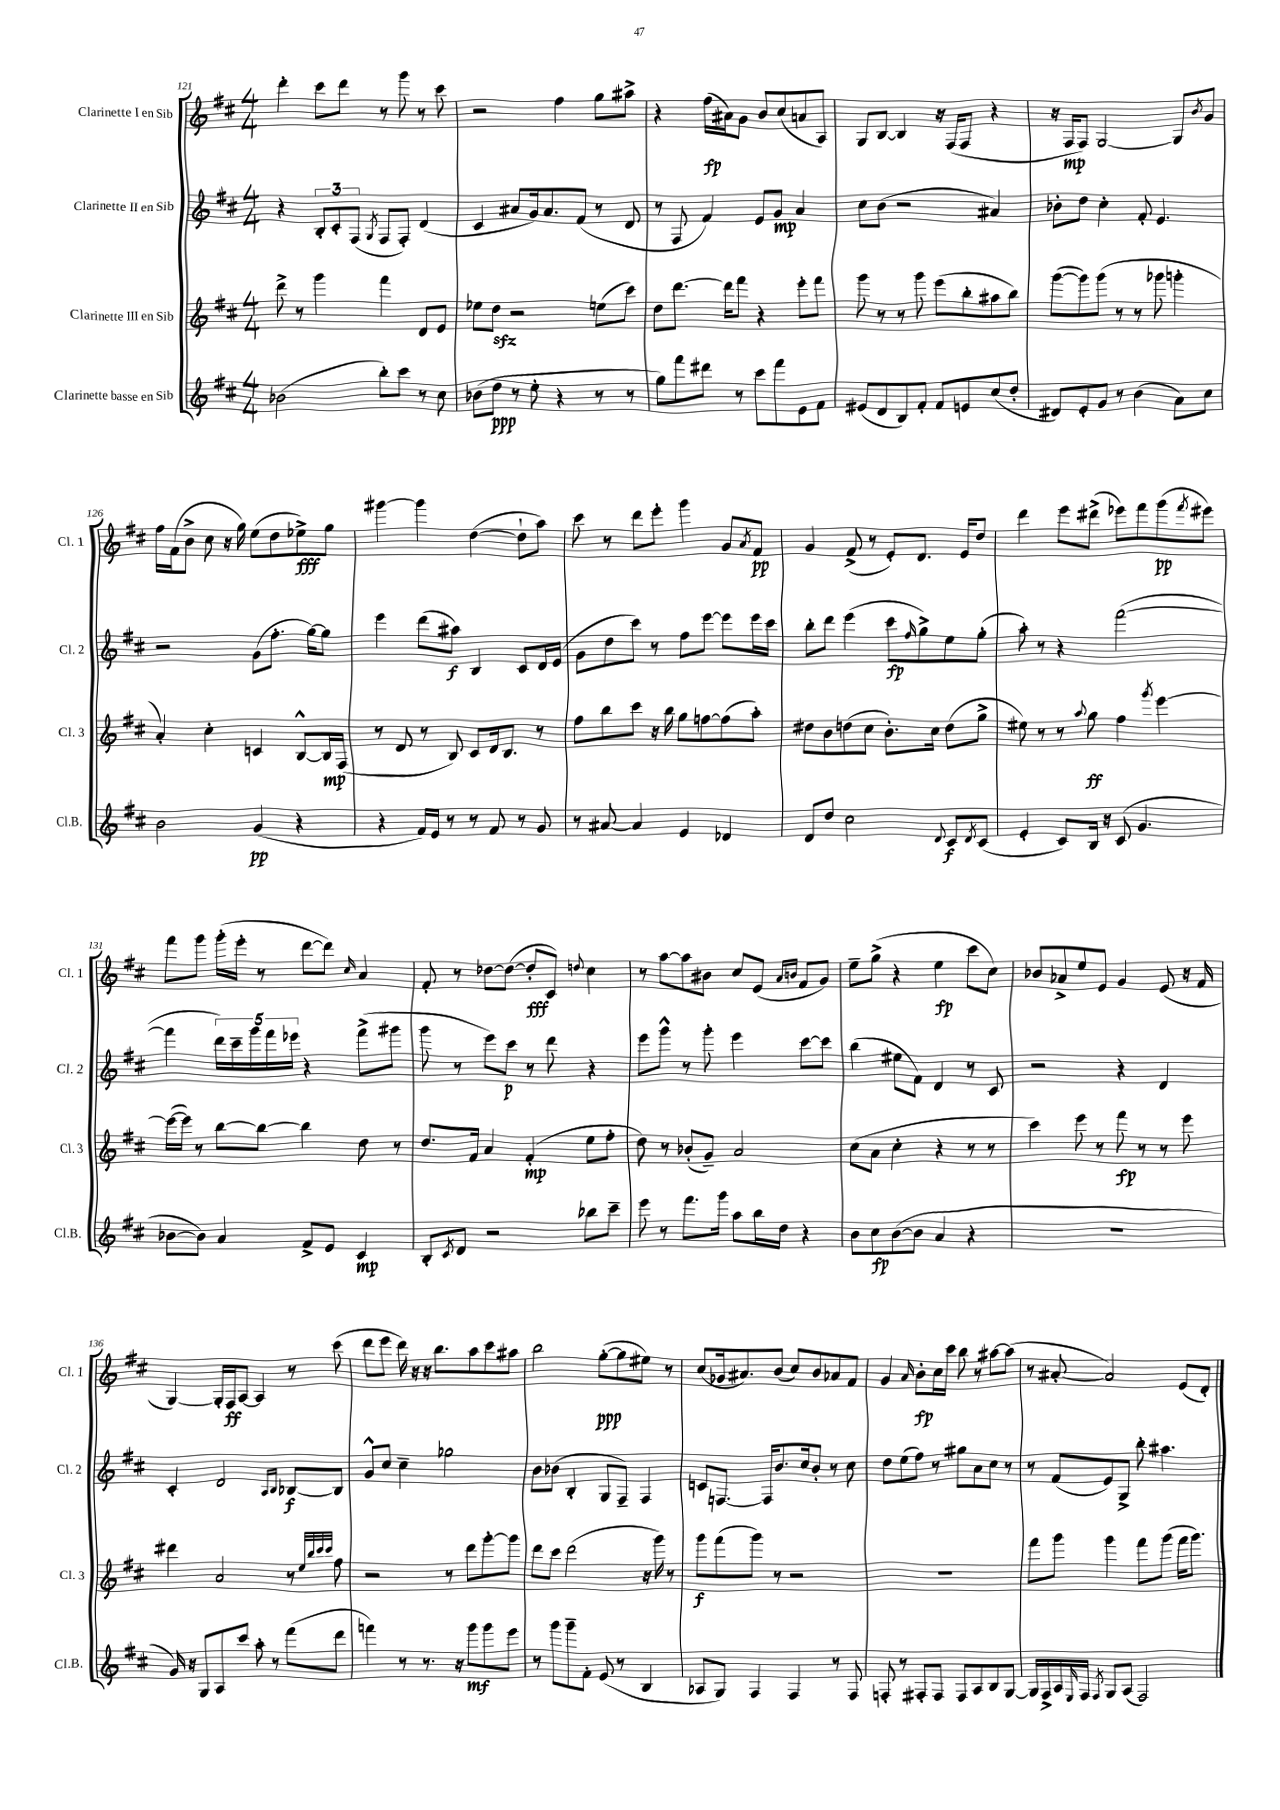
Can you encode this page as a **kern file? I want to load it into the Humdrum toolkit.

**kern	**kern	**kern	**kern
*staff4	*staff3	*staff2	*staff1
*clefG2	*clefG2	*clefG2	*clefG2
*k[f#c#]	*k[f#c#]	*k[f#c#]	*k[f#c#]
*M4/4	*M4/4	*M4/4	*M4/4
(2b-\	8ddd^\	4r	4ddd'\
.	8r	.	.
.	4ggg\	12B'/L	8ccc#\L
.	.	12c#'/	.
.	.	.	8ddd\J
.	.	(12F#/J	.
.	.	8qG/	.
8bb'\L)	4fff#\	8F#/L	8r
8ccc#\J	.	8F#'/J)	8ggg\
8r	8d/L	(4d/	8r
8cc#\	8e/J	.	8ccc#\
=	=	=	=
(8b-\L	8ee-\L	4c#/	2r
8dd\J	8dd\J	.	.
8r	2r	8a#/L	.
8ee'\	.	16g/k)	.
.	.	8.a#/	.
4r	.	.	4ff#\
.	.	(8f#/J	.
8r	(8ee\L	8r	8gg\L
8r	8ccc#\J)	8d/	8aa#^\J
=	=	=	=
8gg\L)	8dd\L	8r	4r
8fff#\	[8.ddd\J	8F#/	.
8ddd#\J	.	4f#/)	(16ff#\LL
.	16ddd\]LK	.	16a#\J)
8r	8fff#\J	.	8g\J
8ccc#\L	4r	8e/L	8b/L
8fff#\	.	8g/J	(8cc#/
8e\	8eee'\L	4a/	8a/
8f#\J	8fff#\J	.	8A/J)
=	=	=	=
(8e#/L	8ggg\	8cc#\L	8G/L
8d/	8r	(8b\J	[8B/J
8B/)	8r	2r	4B/]
8f#'/J	8ggg\	.	.
8f#/L	(8eee\L	.	16r
.	.	.	(16F#/LK
8e/	8bb'\	.	8F#/J
(8cc#/	8aa#\	4a#/)	4r
8dd'/J	8bb\J)	.	.
=	=	=	=
8d#/L)	([8ggg\L	8b-'\L	16r
.	.	.	16F#/LK
8e'/	8ggg\])	8dd\J	8F#/J)
8g/J	(8ggg\J	4cc#'\	[2G/
8r	8r	.	.
(4b\	8r	8f#'/	.
.	8ggg-\	4.e/	.
8a\L)	4ggg'\	.	8G/]L
.	.	.	8qb/
8cc#\J	.	.	8g/J
=	=	=	=
2b\	4a'/)	2r	16ff#\LL
.	.	.	(16f#\J
.	.	.	8b^\J
.	4cc#'\	.	8cc#\
.	.	.	16r
.	.	.	16gg\)
(4g/	4c/	(8g\L	(8ee\L
.	.	8.ff#'\J	8dd\
4r	[8B^^/L	.	8ee-^\)
.	.	[16gg\LK)	.
.	16B/]L	8gg\]J	8gg\J
.	(16F#/JJ	.	.
=	=	=	=
4r	8r	4eee\	[4ggg#\
.	8d/	.	.
16f#/LL)	8r	(8ddd\L	4ggg#\]
16e/JJ	.	.	.
8r	8B/)	8aa#\J)	.
8r	8c#/L	4B/	([4dd\
8f#/	16d/k	.	.
.	8.B/J	.	.
8r	.	8c#/L	8dd`\]L
8g/	8r	16d/L	8aa\J)
.	.	(16e/JJ	.
=	=	=	=
8r	8ff#\L	8g\L	8ccc#\
[8a#/	8bb\	8dd\	8r
4a#/]	8ccc#\J	8ccc#\J)	8ddd\L
.	16r	8r	8eee'\J
.	16bb\	.	.
4e/	8gg\L	8ff#\L	4ggg\
.	[8ff\	[8eee\J	.
4d-/	(8ff\]	8eee\]L	8g/L
.	.	.	8qa/
.	8aa'\J)	16eee\L	8f#/J
.	.	16ccc#\JJ	.
=	=	=	=
8d/L	8dd#\L	8bb'\L	4g/
8dd/J	8b\	8ddd\J	.
2cc#\	(8dd\	(4eee\	(8f#^/
.	8cc#\J	.	8r
.	8.b'\L)	8ccc#\L	8e'/L)
.	.	16qqff#/	.
.	.	8gg^\)	8.d/J
.	16cc#\Jk	.	.
8qqd/	.	.	.
8c#/L	(8dd\L	8ee\	.
.	.	.	16e/LK
8qd/	.	.	.
(8c#/J	8gg^\J	(8gg'\J	8dd/J
=	=	=	=
4e'/	8ee#\)	8aa'\)	4ddd\
.	8r	8r	.
8c#/L)	8r	4r	8eee\L
.	8qqaa/	.	.
16B/Jk	8gg\	.	(8ddd#^\J
16r	.	.	.
(8c#/	4ff#\	([2fff#\	8eee-\L)
4.g/	.	.	8fff#\
.	8qggg/	.	.
.	[4eee\	.	(8ggg\
.	.	.	8qfff#/
.	.	.	8eee#\J)
=	=	=	=
[8b-\L	(16eee\_LL	4fff#\]	8fff#\L
.	16eee\]JJ)	.	.
8b-\]J)	8r	.	8ggg\J
4a/	[8bb\L	20ddd\LL)	(16ggg'\LL
.	.	20ccc#~\	.
.	.	.	16eee'\JJ
.	.	20ggg\	.
.	8bb\_J	.	8r
.	.	20fff#\	.
.	.	20eee-\JJ	.
8f#^/L	4bb\]	4r	[8ddd\L
8e/J	.	.	8ddd\]J)
.	.	.	16qqcc#/
4c#/	8dd\	(8fff#^\L	4a/
.	8r	8ggg#\J	.
=	=	=	=
8B'/L	8.dd/L	8ggg\	8f#'/
8qc#/	.	.	.
8d/J	.	8r	8r
.	16f#/Jk	.	.
2r	4a/	8eee\L)	[8dd-\L
.	.	8ccc#\J	(8dd-\_J
.	(4f#'/	8r	8dd-'/]L
.	.	8ddd\	8c#/J)
.	.	.	8qqdd/
8bb-\L	8ee\L	4r	4cc#\
8ccc#~\J	8ff#'\J	.	.
=	=	=	=
8eee\	8dd\)	8eee\L	8r
8r	8r	8ggg^^\J	[8aa\L
8.fff#\L	(8b-'/L	8r	8aa\]
.	8g~/J)	8ggg'\	8b#\J
16ggg\Jk	.	.	.
8aa\L	2a/	4eee\	8cc#/L
16bb\L	.	.	(8e/J
16dd\JJ	.	.	.
.	.	.	16qqa/LL
.	.	.	16qqb/JJ
4r	.	[8ccc#\L	8f#/L
.	.	8ccc#\]J	8g/J)
=	=	=	=
8b\L	(8cc#\L	(4bb\	8ee~\L
8cc#\	8a\J	.	(8gg^\J
([8b\	4cc#'\	8ee#\L	4r
8b\]J	.	8f#\J)	.
4a/	4r	4d/	4ee\
4r	8r	8r	8ccc#\L
.	8r	8c#/	8cc#\J)
=	=	=	=
1r	4ccc#\)	2r	8b-/L
.	.	.	8a-^/
.	8eee\	.	8ee/
.	8r	.	8e/J
.	8fff#\	4r	4g/
.	8r	.	.
.	8r	4d/	(8e/
.	8eee\	.	16r
.	.	.	16f#/
=	=	=	=
16g/)	4ddd#\	4c#'/	[4G/)
16r	.	.	.
8G/L	.	.	.
8A/	2a/	2d/	16G'/]LL
.	.	.	16F#/J
8ccc#/J	.	.	[8A/J
8aa'\	.	.	4A/]
8r	.	.	.
.	.	16qqA/LL	.
.	.	16qqB/JJ	.
(8fff#\L	8r	[8B-/L	8r
.	32qqee/LLL	.	.
.	32qqbb/	.	.
.	32qqccc#/	.	.
.	32qqccc#/JJJ	.	.
8ddd\J	8ff#\	8B-/]J	(8ccc#\
=	=	=	=
4fff\)	2r	8g^^/L	8ddd\L
.	.	8cc#/J	8eee\J
8r	.	4cc#~\	16ddd\)
.	.	.	16r
8.r	.	.	16r
.	.	.	8.bb\L
.	8r	2gg-\	.
16r	.	.	.
8ggg\L	8ddd\L	.	8aa\
8ggg\	[8ggg'\	.	8ccc#\
8eee\J	8ggg\]J	.	8aa#\J
=	=	=	=
8r	8ddd\L	8b\L	2bb\
8ggg\L	8ccc#\J	(8b-\J	.
8ggg~\	(2ddd\	4B'/	.
8f#'\J	.	.	.
(8e/	.	8G/L	([8gg'\L
8r	.	8F#~/J)	8gg\]
4B/	16r	4F#/	8ee#\J)
.	16ggg\)	.	.
.	8r	.	8r
=	=	=	=
8A-/L	8ggg\L	8c/L	(8cc#/L
8G/J)	(8fff#\	[8.F/J	16g-/k
.	.	.	8.a#/)
4F#/	8ggg\J)	.	.
.	.	16F/]LK	.
.	8r	8.b/	(8b/J
4F#/	2r	.	8cc#/L)
.	.	16cc#/k	.
.	.	8b'/J	8b/
8r	.	8r	8a-/
8F#/	.	8cc#\	8f#/J
=	=	=	=
8F'/	1r	8dd\L	4g/
8r	.	(8ee\	.
.	.	.	16qqa/
8F#'/L	.	8ff#\J)	8b'\L
8F#/J	.	8r	16cc#\L
.	.	.	16ccc#\JJ
8F#/L	.	8gg#\L	8bb\
8A/	.	8a\	8r
8B/	.	8cc#\J	[8aa#\L
[8G/J	.	8r	(8aa#\]J
=	=	=	=
16G/]LL	8fff#\L	8r	8r
16F#^/	.	.	.
16A/	8ggg\J	(8f#/L	[8a#'/
16qqE/	.	.	.
16F#/JJ	.	.	.
8qF#/	.	.	.
8G/L	4ggg\	8e/)	2a#/])
(8A/J	.	8G^/J	.
2F#/)	8fff#\L	8bb'\	.
.	(8ggg\J	4.aa#\	.
.	16fff#\LK	.	(8e/L
.	8.ggg\J)	.	.
.	.	.	8d'/J)
==	==	==	==
*-	*-	*-	*-
